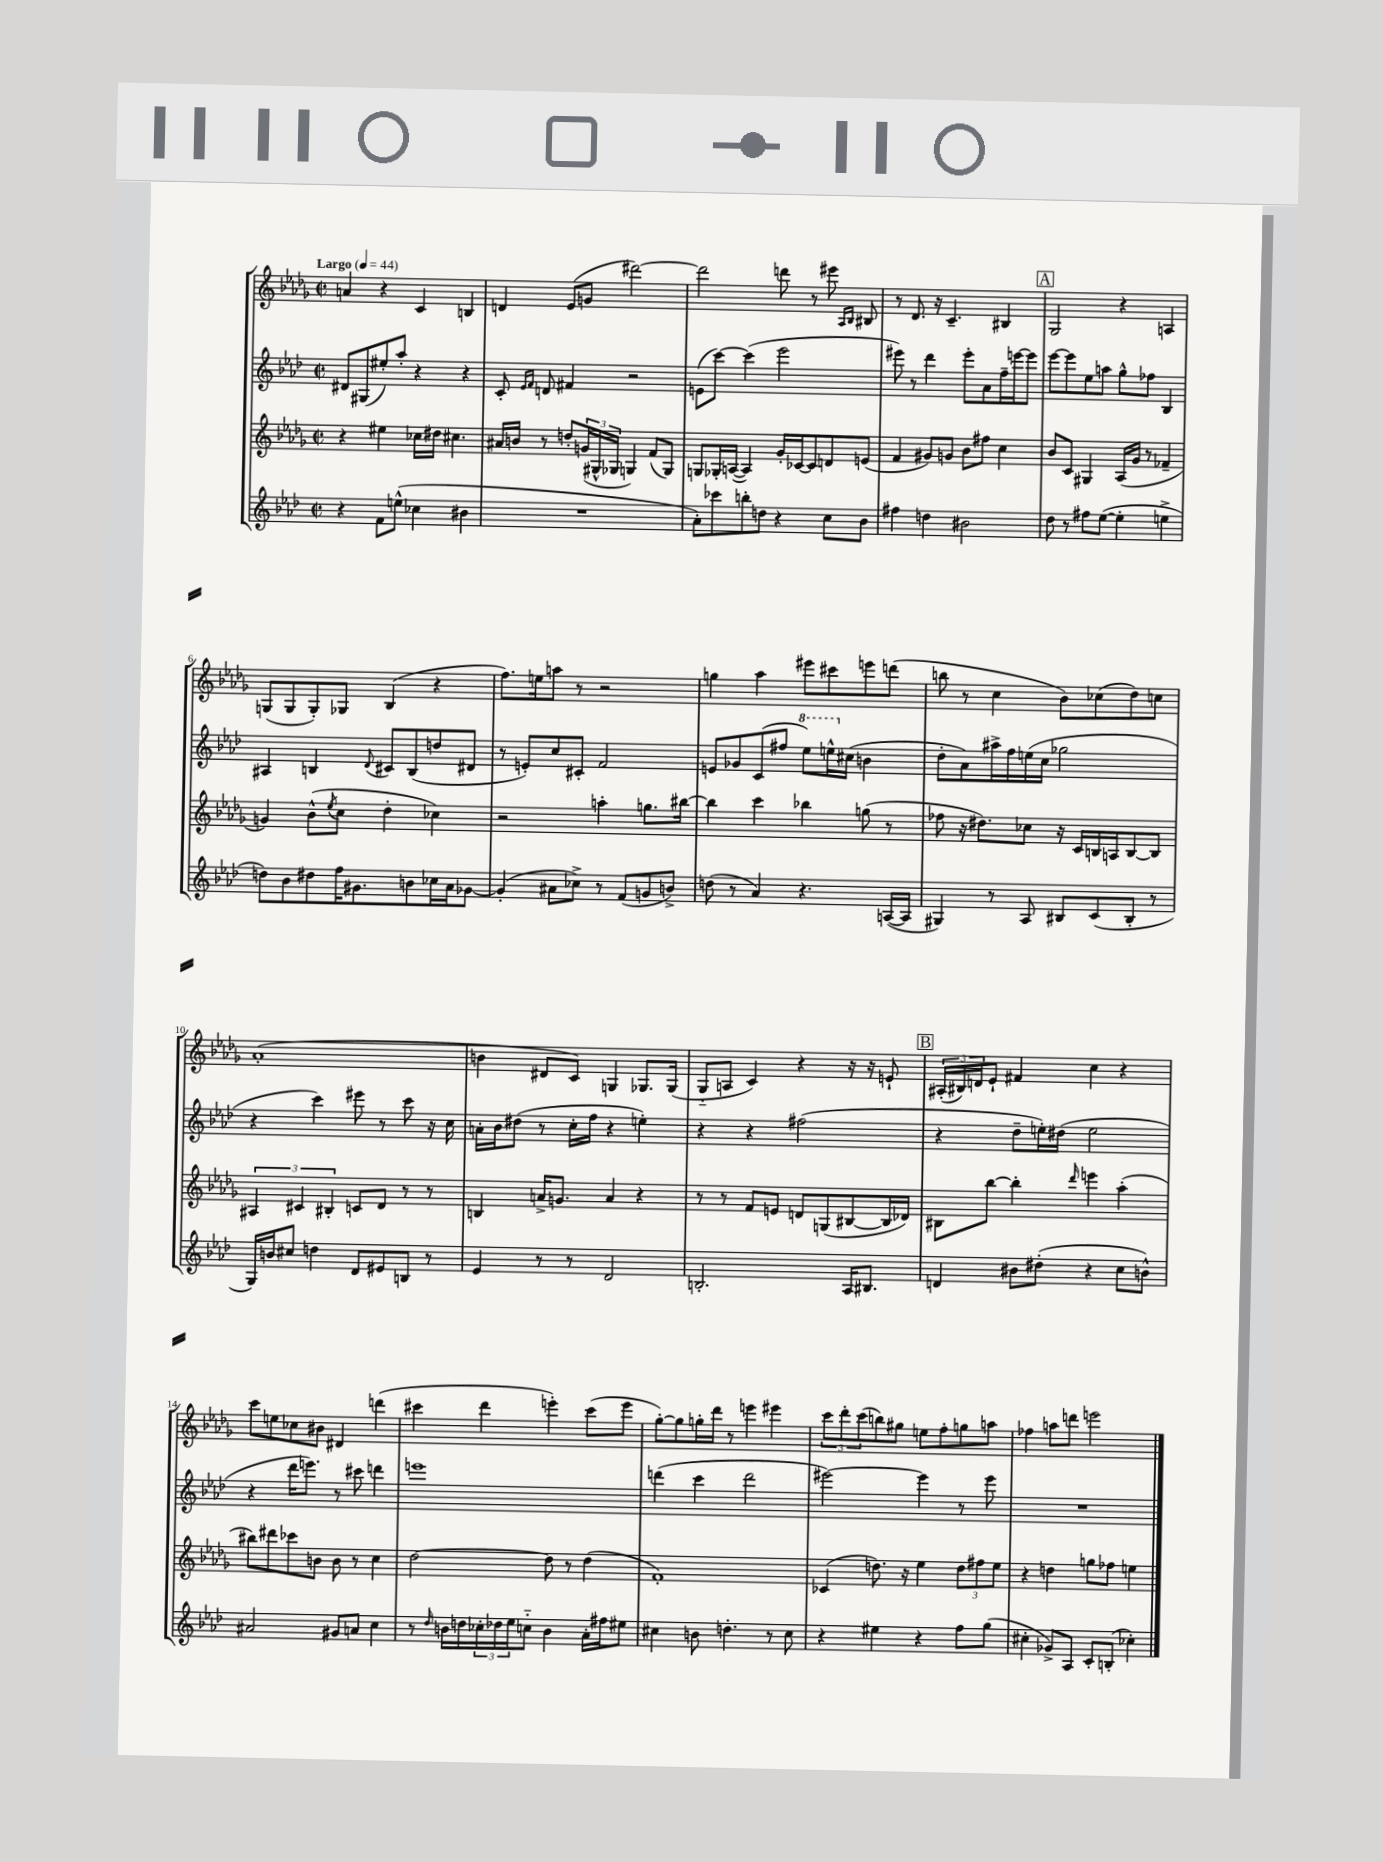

**kern	**kern	**kern	**kern
*part4	*part3	*part2	*part1
*staff4	*staff3	*staff2	*staff1
*clefG2	*clefG2	*clefG2	*clefG2
*k[b-e-a-d-]	*k[b-e-a-d-g-]	*k[b-e-a-d-]	*k[b-e-a-d-g-]
*M2/2	*M2/2	*M2/2	*M2/2
*met(c|)	*met(c|)	*met(c|)	*met(c|)
*MM44	*MM44	*MM44	*MM44
=1	=1	=1	=1
!	!	!	!LO:TX:a:B:t=Largo
4r	4r	8d#X/L	4an/
.	.	(8G#X/	.
8f\L	4ee#X\	8ee#X'/)	4r
(8een^^\J	.	8aa-'/J	.
4cc-X\	16cc-X\LL	4r	4c/
.	16dd#X\JJ	.	.
.	4.cc#X\	.	.
4b#X\	.	4r	4Bn/
=2	=2	=2	=2
1r	16a#X/LL	8c'/	4dn/
.	16bn/JJ	.	.
.	.	16qqe-/LL	.
.	.	16qqf/JJ	.
.	8r	8dn/	.
.	8ddn'/L	4f#X/	(8e-/L
.	(24gn/L	.	8gn/J
.	24G#X^^/	.	.
.	24G-X/JJ	.	.
.	4Gn/)	2r	[2ddd#X\)
.	(8f/L	.	.
.	8G/J)	.	.
=3	=3	=3	=3
8a-'\L)	8Gn/L	(8en\L	2ddd#\]
8ccc-X\	16G-X'/L	[8ccc\J)	.
.	([16An/JJ	.	.
8bbn'\	4A/])	(4ccc\]	.
8ddn\J	.	.	.
4r	16g-'/LL	2eee-\	8dddn\
.	[16c-X/J	.	.
.	8c-/]	.	8r
8cc\L	8dn/	.	8eee#X\
.	.	.	16qqA-/LL
.	.	.	16qqB-/JJ
8b-\J	(8en/J	.	8B#X/
=4	=4	=4	=4
4ff#X\	4f/	8eee#X\)	8r
.	.	8r	8.d-/
4ddn\	8g#X/L)	4ddd-\	.
.	.	.	16r
.	8gn/J	.	4.c~/
2b#X\	8b-\L	8eee#'\L	.
.	8ff#X\J	8a-\	.
.	4cc\	16ff~\L	4B#X/
.	.	[16eeen\J	.
.	.	8eee\J]	.
!!LO:REH:place=s1:t=A
=5	=5	=5	=5
8dd-\	8b-/L	[8eee-\L	2G-/
8r	8c/J	8eee-\]	.
8ff#X\L	4G#X/	8ee-\	.
([8ee-\J	.	8aan\J	.
4ee-'\]	(16A-/LL	8gg^^\L	4r
.	16g-/JJ	.	.
.	8r	8ff-X\J	.
4een^\	4f-X~/	4B-/	4An/
!!LO:LB:g=z
=6	=6	=6	=6
8ddn\L)	4gn/)	4A#X/	(8Gn/L
8b-\	.	.	8G/
8dd#X\	(8b-^^\L	4Bn/	8G'/)
.	8qee-/	.	.
16ff\K	8cc\J	.	8G-X/J
8.g#X\	.	.	.
.	.	8qqd-/	.
.	4dd-'\	8c#X/L	(4B-/
8bn\	.	(8B/	.
16cc-X\L	4cc-X\)	8ddn/	4r
16a-\J	.	.	.
[8g-X\J	.	8d#X/J	.
=7	=7	=7	=7
(4g-'/]	2r	8r	8.ff\L)
.	.	8en'/L)	.
.	.	.	16een\k
8a#X\L	.	8cc/	8aan\J
8cc-X^\J)	.	8c#X'/J	8r
8r	4aan'\	2f/	2r
(8f/L	.	.	.
8gn/	8.ggn\L	.	.
8bn^/J)	.	.	.
.	[16bb#X\Jk	.	.
=8	=8	=8	=8
(8ddn\	4bb#\]	8en/L	4ggn\
8r	.	8g-X/	.
4a-/)	4ccc\	(8c/	4aa-\
.	.	8ff#X/J	.
*	*	*8va	*
4.r	4bb-X\	8eee-\L)	8eee#X\L
.	.	16eeen^^\L	8ccc#X\
*	*	*X8va	*
.	.	(16cc#X\JJ	.
.	(8ggn\	4bn\	8eeen\
([16An/LL	8r	.	(8dddn\J
16A/JJ]	.	.	.
=9	=9	=9	=9
4G#X/)	8ff-X\	8dd-'\L	8bbn\
.	16r	8a-\)	8r
.	8.dd#X\L)	.	.
8r	.	16aa#X^\L	4cc\
.	.	16ff\	.
8A-/	8cc-X\J	(16een\	.
.	.	16cc\JJ	.
8B#X/L	16r	2gg-X\	8b-\L)
.	16c/LL	.	.
(8c/	16Bn/	.	(8cc-X\
.	16An/J	.	.
8B#'/J	[8B/	.	8dd-\)
8r	8B/J]	.	8ccn\J
!!LO:LB:g=z
=10	=10	=10	=10
16G/LL)	6A#X/	4r	(1a-'
16bn/J	.	.	.
8cc#X/J	.	.	.
.	6c#X/	.	.
4ddn\	.	4ccc\)	.
.	6B#X'/	.	.
8d-/L	8cn/L	8eee#X\	.
8e#X/	8d-/J	8r	.
8Bn/J	8r	8ccc\	.
8r	8r	16r	.
.	.	16cc\	.
=11	=11	=11	=11
4e-/	4Bn/	16an'\LL	4bn\
.	.	16b-\J	.
.	.	(8dd#X\J	.
8r	16an^/KL	8r	8d#X/L
.	8.gn/J	.	.
8r	.	16cc'\LL	8c/J)
.	.	16ff\JJ	.
2d-/	4a/	4r	4Gn/
.	4r	4een'\)	8.G-X/L
.	.	.	(16G-/Jk
=12	=12	=12	=12
2.Bn'/	8r	4r	8G-/L
.	8r	.	8An/J
.	8f/L	4r	4c/)
.	8en/J	.	.
.	8dn/L	(2ff#X\	4r
.	(8Gn/	.	.
16A-/KL	[8B#X/	.	16r
8.B#X/J	.	.	16r
.	16B#/L]	.	8en`/
.	16d-X/JJ)	.	.
!!LO:REH:place=s1:t=B
=13	=13	=13	=13
4dn/	8B#X\L	4r	(24A#X'/LL
.	.	.	24B#X/)
.	.	.	24dn/J
.	[8bb-\J	.	8e-`/J
8b#X\L	4bb-'\]	8dd-~\L	4f#X/
(8dd#X'\J	.	16een'\L)	.
.	.	(16dd#X\JJ	.
.	16qqddd-/	.	.
4r	4eeen\	2ee\	4cc\
8cc\L	(4aa-'\	.	4r
8bn^^\J)	.	.	.
!!LO:LB:g=z
=14	=14	=14	=14
2a#X/	8bb#X\L)	4r	8ccc\L
.	8ddd#X\	.	8een\
.	8ccc-X\	16ddd-\KL	8cc-X\
.	.	8.eeen\J)	.
.	8bn\J	.	8b#X\J
8g#X/L	8b\	8r	4d#X/
8an/J	8r	8ccc#X\	.
4cc\	4cc\	4dddn\	(4dddn\
=15	=15	=15	=15
8r	[2dd-\	1eeen	4ccc#X\
16qqdd-/	.	.	.
16bn\LL	.	.	.
16ddn\	.	.	.
24cc-X'\	.	.	4ddd-\
24dd-X\	.	.	.
24ee-\J	.	.	.
8ccn\J	.	.	.
4b\	8dd-\]	.	4eeen'\)
.	8r	.	.
16a-'\LL	(4dd-\	.	(8ccc#\L
16ff#X\J	.	.	.
8ee#X\J	.	.	8eee\J
=16	=16	=16	=16
4cc#X\	1f')	(4dddn\	[8gg-'\L)
.	.	.	8gg-\]
8bn\	.	4ccc\	16ggn'\L
.	.	.	16ddd-\JJ
4.ddn'\	.	.	8r
.	.	2ddd\	4eeen\
8r	.	.	4eee#X\
8cc#\	.	.	.
=17	=17	=17	=17
4r	(4c-X/	[2eee#X\)	12ccc\L
.	.	.	12ddd-'\
.	.	.	(12ccc\
4ee#X\	8.ddn\)	.	8bbn\)
.	.	.	8gg#X\J
.	16r	.	.
4r	4ee-\	4eee#\]	8een\L
.	.	.	8ff'\
8ff\L	12dd\L	8r	8ggn\
.	12ff#X\	.	.
(8gg\J	.	8eee#\	8aan\J
.	12ee-\J	.	.
=18	=18	=18	=18
4cc#X'\	4r	1r	4ff-X\
8g-X^/L)	4ddn\	.	8aan\L
8A-/J	.	.	8dddn\J
8c'/L	8ggn\L	.	2eeen\
(8Bn'/J	8ff-X\J	.	.
4cc-X'\)	4een\	.	.
==	==	==	==
*-	*-	*-	*-
